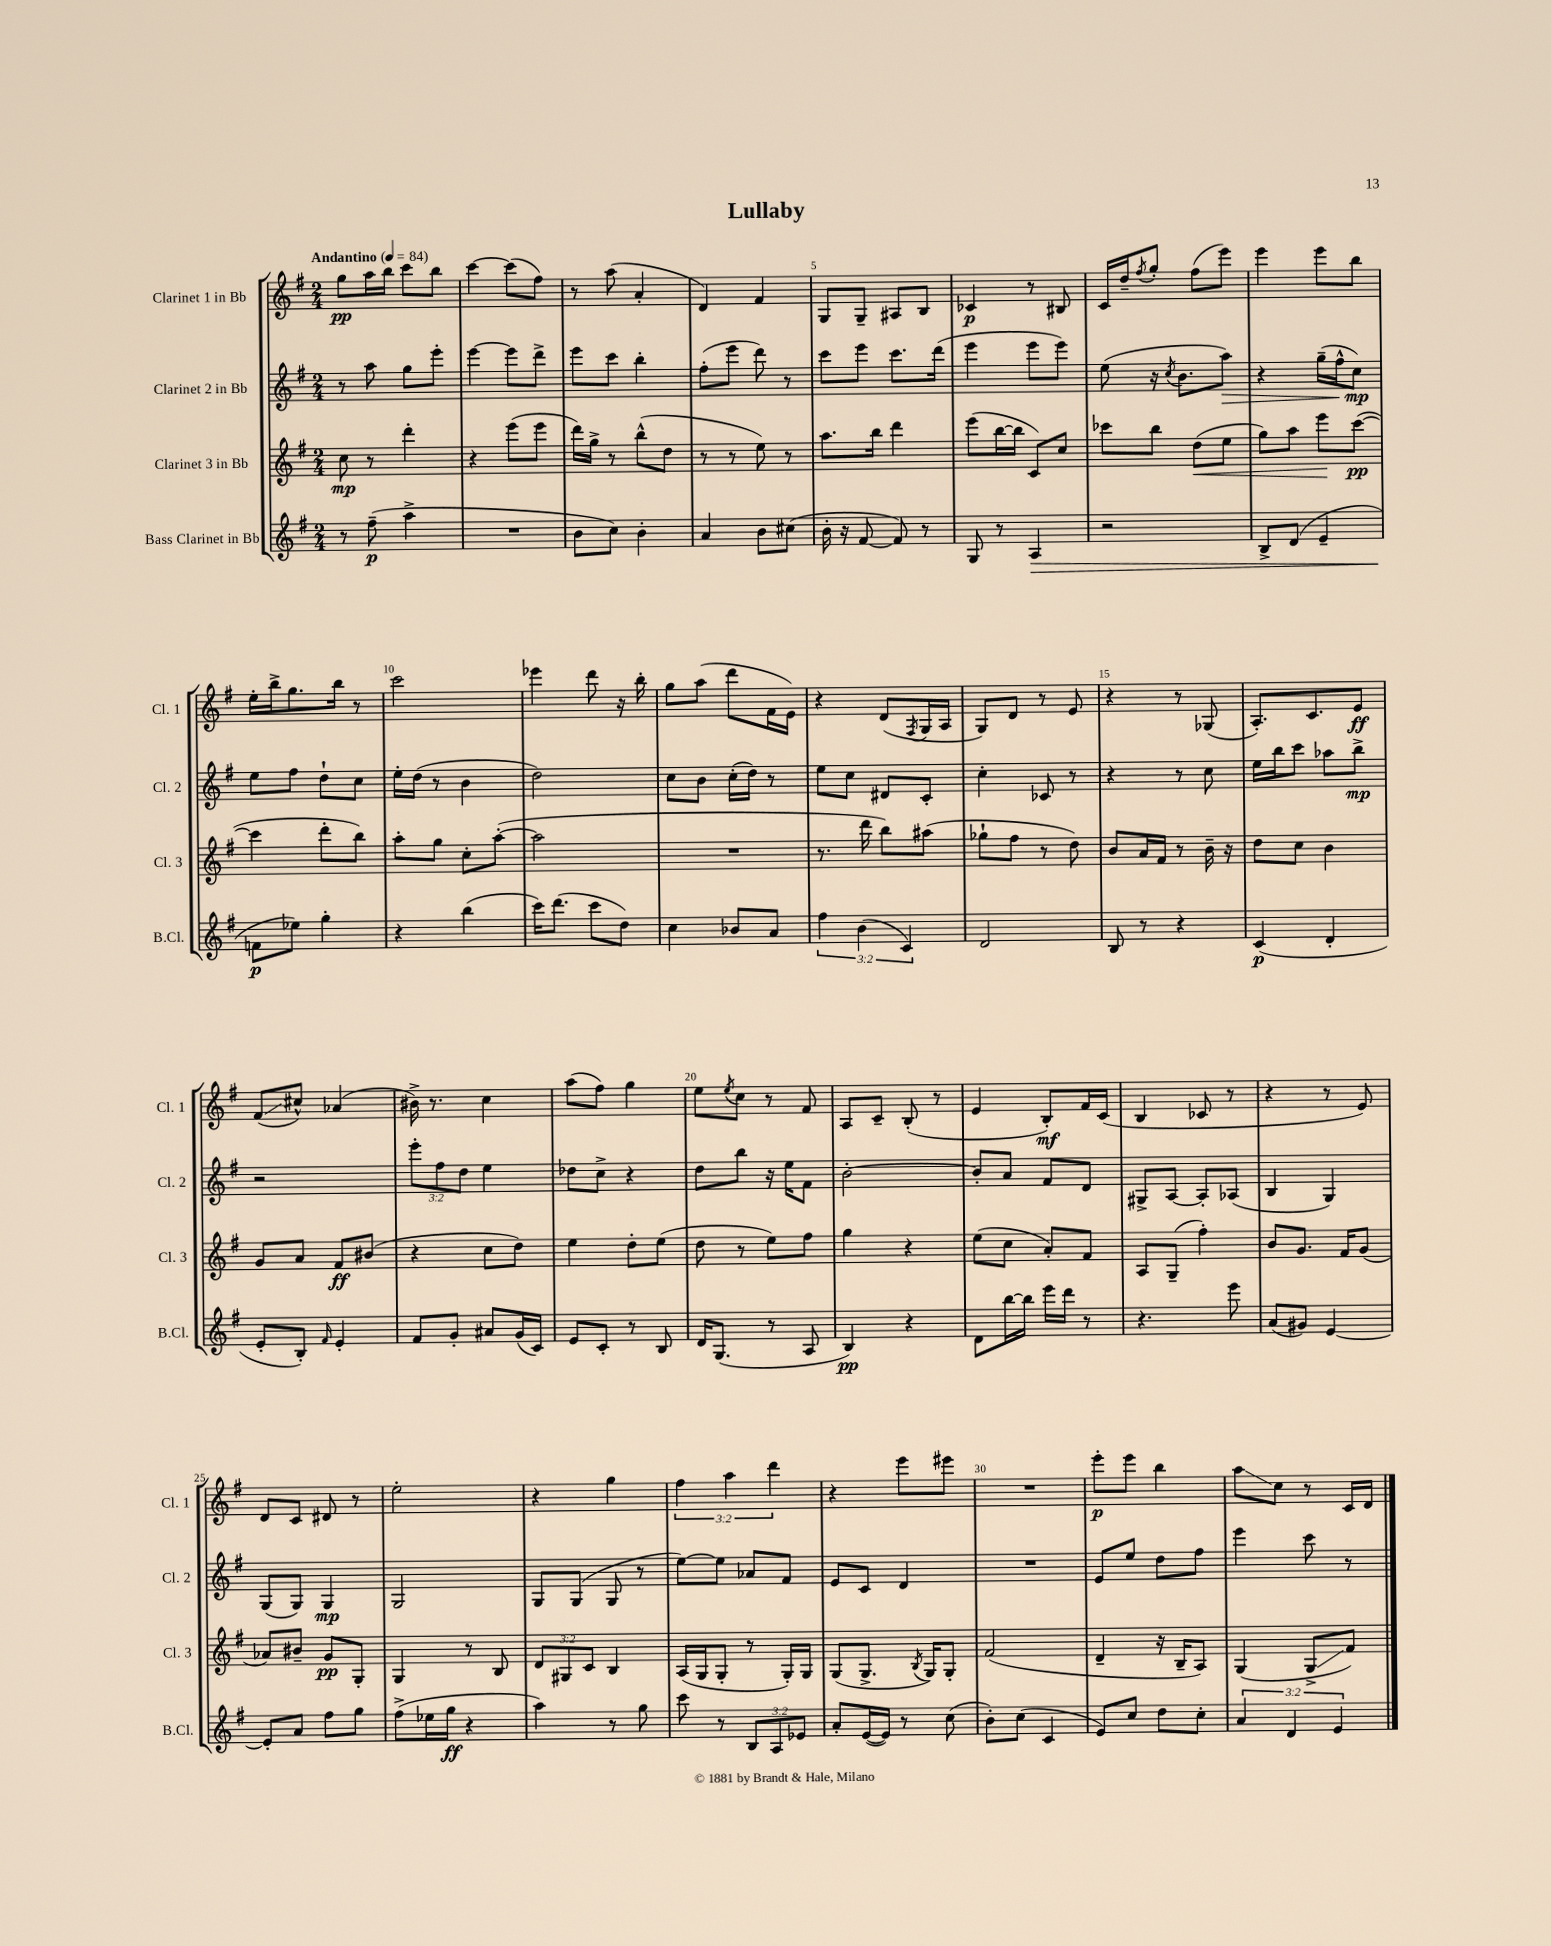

**kern	**kern	**kern	**kern
*staff4	*staff3	*staff2	*staff1
*clefG2	*clefG2	*clefG2	*clefG2
*k[f#]	*k[f#]	*k[f#]	*k[f#]
*M2/4	*M2/4	*M2/4	*M2/4
*MM84	*MM84	*MM84	*MM84
8r	8cc	8r	8gg
(8ff#~	8r	8aa	16aa
.	.	.	16bb
4aa^	4ddd'	8gg	8ccc
.	.	8eee'	8bb
=	=	=	=
2r	4r	[4eee	[4ccc
.	(8eee	8eee]	(8ccc]
.	8eee	8ddd^	8ff#)
=	=	=	=
8b	16ddd)	8eee	8r
.	16gg^	.	.
8cc)	8r	8ccc	(8aa
4b'	(8bb^^	4bb'	4a'
.	8dd	.	.
=	=	=	=
4a	8r	(8ff#'	4d)
.	8r	8eee	.
8b	8ee)	8ddd)	4f#
(8cc#	8r	8r	.
=	=	=	=
16b'	8.aa	8ccc	8G
16r	.	.	.
[8f#	.	8eee	8G~
.	16bb	.	.
8f#])	4ddd	8.ccc	8A#
8r	.	.	8B
.	.	(16ddd	.
=	=	=	=
8G	(8eee	4eee	4c-
8r	[16bb	.	.
.	16bb]	.	.
4A	8c)	8eee	8r
.	8cc	8eee)	8B#
=	=	=	=
2r	8ccc-	(8ee	16c
.	.	.	16dd~
.	.	.	8qff#
.	8bb	16r	8gg'
.	.	8qcc	.
.	.	8.b	.
.	(8dd	.	(8ff#
.	8ee	8aa)	8eee)
=	=	=	=
8B^	8gg)	4r	4eee
(8d	8aa	.	.
4e~	8eee	(16gg~	8eee
.	.	16ff#^^	.
.	([8ccc	8cc)	8bb
=	=	=	=
8f	4ccc]	8ee	16ee'
.	.	.	16bb^
8ee-)	.	8ff#	8.gg
4gg'	8ddd'	8dd`	.
.	.	.	16bb
.	8bb)	8cc	8r
=	=	=	=
4r	8aa'	16ee'	2ccc
.	.	(16dd	.
.	8gg	8r	.
(4bb	8cc'	4b	.
.	([8aa'	.	.
=	=	=	=
16ccc)	2aa]	2dd)	4eee-
(8.ddd	.	.	.
8ccc	.	.	8ddd
8dd)	.	.	16r
.	.	.	16bb'
=	=	=	=
4cc	2r	8cc	8gg
.	.	8b	(8aa
8b-	.	(16cc'	8ddd
.	.	16dd)	.
8a	.	8r	16f#
.	.	.	16e)
=	=	=	=
6ff#	8.r	8ee	4r
.	.	8cc	.
(6b	.	.	.
.	16ddd	.	.
.	8bb)	8d#	(8d
6c)	.	.	.
.	.	.	8qF#
.	(8aa#	8c'	16G
.	.	.	16A
=	=	=	=
2d	8gg-`	4cc'	8G)
.	8ff#	.	8d
.	8r	8c-	8r
.	8dd)	8r	8e
=	=	=	=
8B	8b	4r	4r
8r	16a	.	.
.	16f#	.	.
4r	8r	8r	8r
.	16b~	8cc	(8G-
.	16r	.	.
=	=	=	=
(4c	8dd	16ee	8.A')
.	.	16bb	.
.	8cc	8ccc	.
.	.	.	8.c
4d'	4b	8aa-	.
.	.	8bb^	8e
=	=	=	=
8e'	8g	2r	(8f#
8B')	8a	.	8cc#^^)
16qqf#	.	.	.
4e'	8f#	.	(4a-
.	(8b#	.	.
=	=	=	=
8f#	4r	12eee'	16b#^)
.	.	.	8.r
.	.	12ff#	.
8g'	.	.	.
.	.	12dd	.
8a#	8cc	4ee	4cc
(16g	8dd)	.	.
16c)	.	.	.
=	=	=	=
8e	4ee	8dd-	(8aa
8c'	.	8cc^	8ff#)
8r	8dd'	4r	4gg
8B	(8ee	.	.
=	=	=	=
16d	8dd	8dd	8ee
(8.G	.	.	.
.	.	.	8qee
.	8r	8bb	8cc
8r	8ee)	16r	8r
.	.	16ee	.
8A	8ff#	8f#	8f#
=	=	=	=
4B)	4gg	[2b'	8A
.	.	.	8c~
4r	4r	.	(8B'
.	.	.	8r
=	=	=	=
8d	(8ee	8b']	4e
[16bb	8cc	8a	.
16bb]	.	.	.
16eee	8a')	8f#	8B')
16ddd	.	.	.
8r	8f#	8d	16f#
.	.	.	(16c
=	=	=	=
4.r	8A	8G#^	4B
.	(8G~	[8A	.
.	4ff#')	8A']	8c-
8eee	.	(8A-	8r
=	=	=	=
(8a	8b	4B	4r
8g#)	8.g	.	.
[4e	.	4G)	8r
.	16f#	.	.
.	(8g	.	8e)
=	=	=	=
8e']	8a-)	(8G	8d
8a	8b#~	8G)	8c
8ff#	8g	4G	8d#
8gg	8G'	.	8r
=	=	=	=
(8ff#^	4G	2G	2ee'
16ee-	.	.	.
16gg	.	.	.
4r	8r	.	.
.	8B	.	.
=	=	=	=
4aa)	12d	8G	4r
.	12G#	.	.
.	.	(8G	.
.	12c	.	.
8r	4B	8G	4gg
8gg	.	8r	.
=	=	=	=
8ccc	(16A	[8ee)	6ff#
.	16G	.	.
8r	8G'	8ee]	.
.	.	.	6aa
12B	8r	8a-	.
12A	.	.	6ddd
.	16G')	8f#	.
12e-	.	.	.
.	16G	.	.
=	=	=	=
8a'	(8G	8e	4r
([16e	8.G^	8c	.
16e])	.	.	.
8r	.	4d	8eee
.	8qB	.	.
.	16G)	.	.
(8cc	8G'	.	8eee#
=	=	=	=
8b')	(2f#	2r	2r
(8cc	.	.	.
4c	.	.	.
=	=	=	=
8e)	4d~	8e	8eee'
8cc	.	8ee	8eee
8dd	16r	8dd	4bb
.	16B~	.	.
8cc'	8A)	8ff#	.
=	=	=	=
6a	(4G	4eee	8aa
.	.	.	8cc
6d	.	.	.
.	8G^	8ccc	8r
6e	.	.	.
.	8f#)	8r	16c
.	.	.	16d
==	==	==	==
*-	*-	*-	*-
